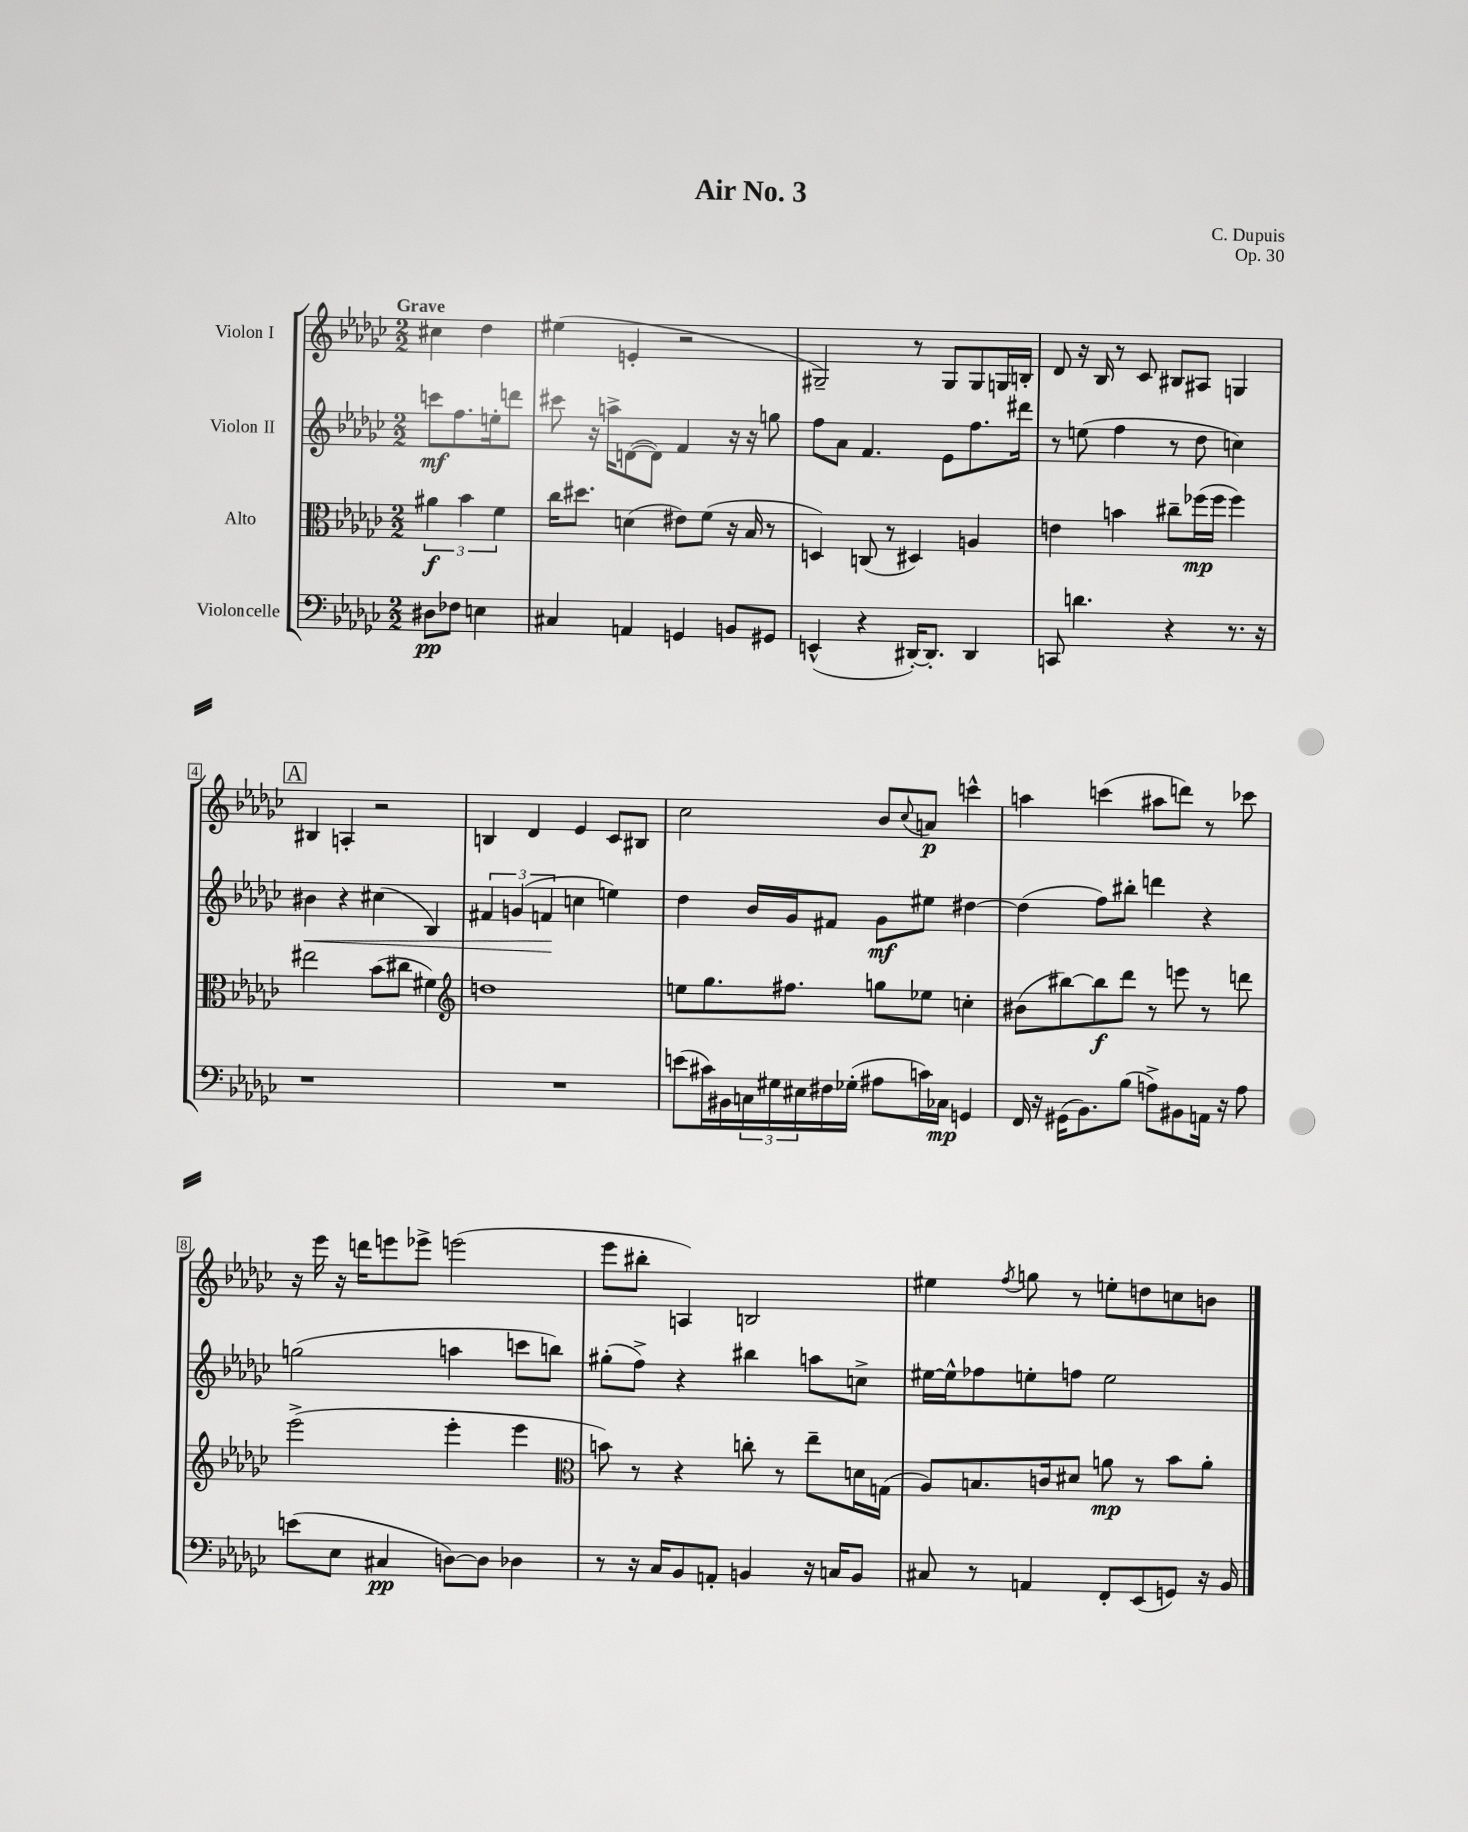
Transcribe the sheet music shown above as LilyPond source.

\header { title = "Air No. 3" composer = "C. Dupuis" opus = "Op. 30" }
<<
\new StaffGroup <<
\new Staff = "s0" \with { instrumentName = "Violon I" } {
    \clef treble \key ges \major \numericTimeSignature \time 2/2 \partial 2 \tempo "Grave"
    cis''4 des''4 |
    eis''4( e'4-. r2 |
    gis2--) r8 gis8 gis8 g16 b16-. |
    des'8 r16 bes16 r8 ces'8 bis8 ais8 g4 |
    \mark \markup { \box "A" } bis4 a4-. r2 |
    b4 des'4 ees'4 ces'8 bis8 |
    ces''2 bes'8 \appoggiatura { ces''8 } a'8\p c'''4-^ |
    a''4 c'''4( ais''8 d'''8) r8 ces'''8 |
    r16 ees'''16 r16 d'''16 e'''8 ees'''8-> e'''2( |
    ees'''8 bis''8-. a4) b2 |
    eis''4 \acciaccatura { f''8 } g''8 r8 e''8-. d''8 c''8 b'8 \bar "|." |
}
\new Staff = "s1" \with { instrumentName = "Violon II" } {
    \clef treble \key ges \major \numericTimeSignature \time 2/2 \partial 2
    c'''8\mf f''8. e''16-. d'''8 |
    cis'''8 r16 a''16-> d'8~( d'8) f'4 r16 r16 g''8 |
    f''8 aes'8 f'4. ees'8 f''8. dis'''16 |
    r8 e''8( f''4 r8 des''8 c''4) |
    \mark \markup { \box "A" } bis'4\< r4 cis''4( bes4) |
    \tuplet 3/2 { fis'4 g'4( f'4\! } c''4 e''4) |
    des''4 bes'16 ges'16 fis'8 ges'8\mf eis''8 dis''4~ |
    dis''4( f''8) bis''8-. d'''4 r4 |
    g''2( a''4 c'''8 b''8) |
    gis''8-.( f''8->) r4 bis''4 a''8 c''8-> |
    eis''16~ eis''16-^ fes''8 e''8-. f''8 e''2 \bar "|." |
}
\new Staff = "s2" \with { instrumentName = "Alto" } {
    \clef alto \key ges \major \numericTimeSignature \time 2/2 \partial 2
    \tuplet 3/2 { ais'4\f bes'4 f'4 } |
    ces''16 dis''8. d'4( eis'8) f'8( r16 bes16 r8 |
    d4) c8( r8 dis4) a4 |
    e'4 b'4 cis''8-- fes''16\mp( fes''16 fes''4) |
    \mark \markup { \box "A" } eis''2 bes'8( cis''8 fis'4) |
    \clef treble d''1 |
    e''8 ges''8. fis''8. g''8 ees''8 c''4-. |
    bis'8( bis''8~) bis''8\f des'''8 r8 e'''8 r8 d'''8 |
    ees'''2->( ees'''4-. ees'''4 |
    \clef alto b'8) r8 r4 c''8-. r8 ees''8-- d'16 g16( |
    aes8) b8. c'16 dis'8 a'8\mp r8 bes'8 a'8-. \bar "|." |
}
\new Staff = "s3" \with { instrumentName = "Violoncelle" } {
    \clef bass \key ges \major \numericTimeSignature \time 2/2 \partial 2
    dis8\pp fes8 e4 |
    cis4 a,4 g,4 b,8 gis,8 |
    e,4-^( r4 dis,16~-.) dis,8.-. dis,4 |
    c,8 d'4. r4 r8. r16 |
    \mark \markup { \box "A" } r1 |
    R1 |
    e'8( cis'16) bis,16 \tuplet 3/2 { c16 gis16 eis16 } fis16 ges16-.( ais8 c'16) ces16\mp g,4 |
    f,16 r16 gis,16( bes,8.) bes8( a8->) bis,8 a,16 r16 a8 |
    e'8( ees8 cis4\pp d8~) d8 des4 |
    r8 r16 ces16 bes,8 a,8-. b,4 r16 c16 b,8 |
    cis8 r8 a,4 f,8-. ees,8( g,8) r16 bes,16 \bar "|." |
}
>>
>>
\layout { \context { \Score \override BarNumber.stencil = #(make-stencil-boxer 0.1 0.3 ly:text-interface::print) } }
